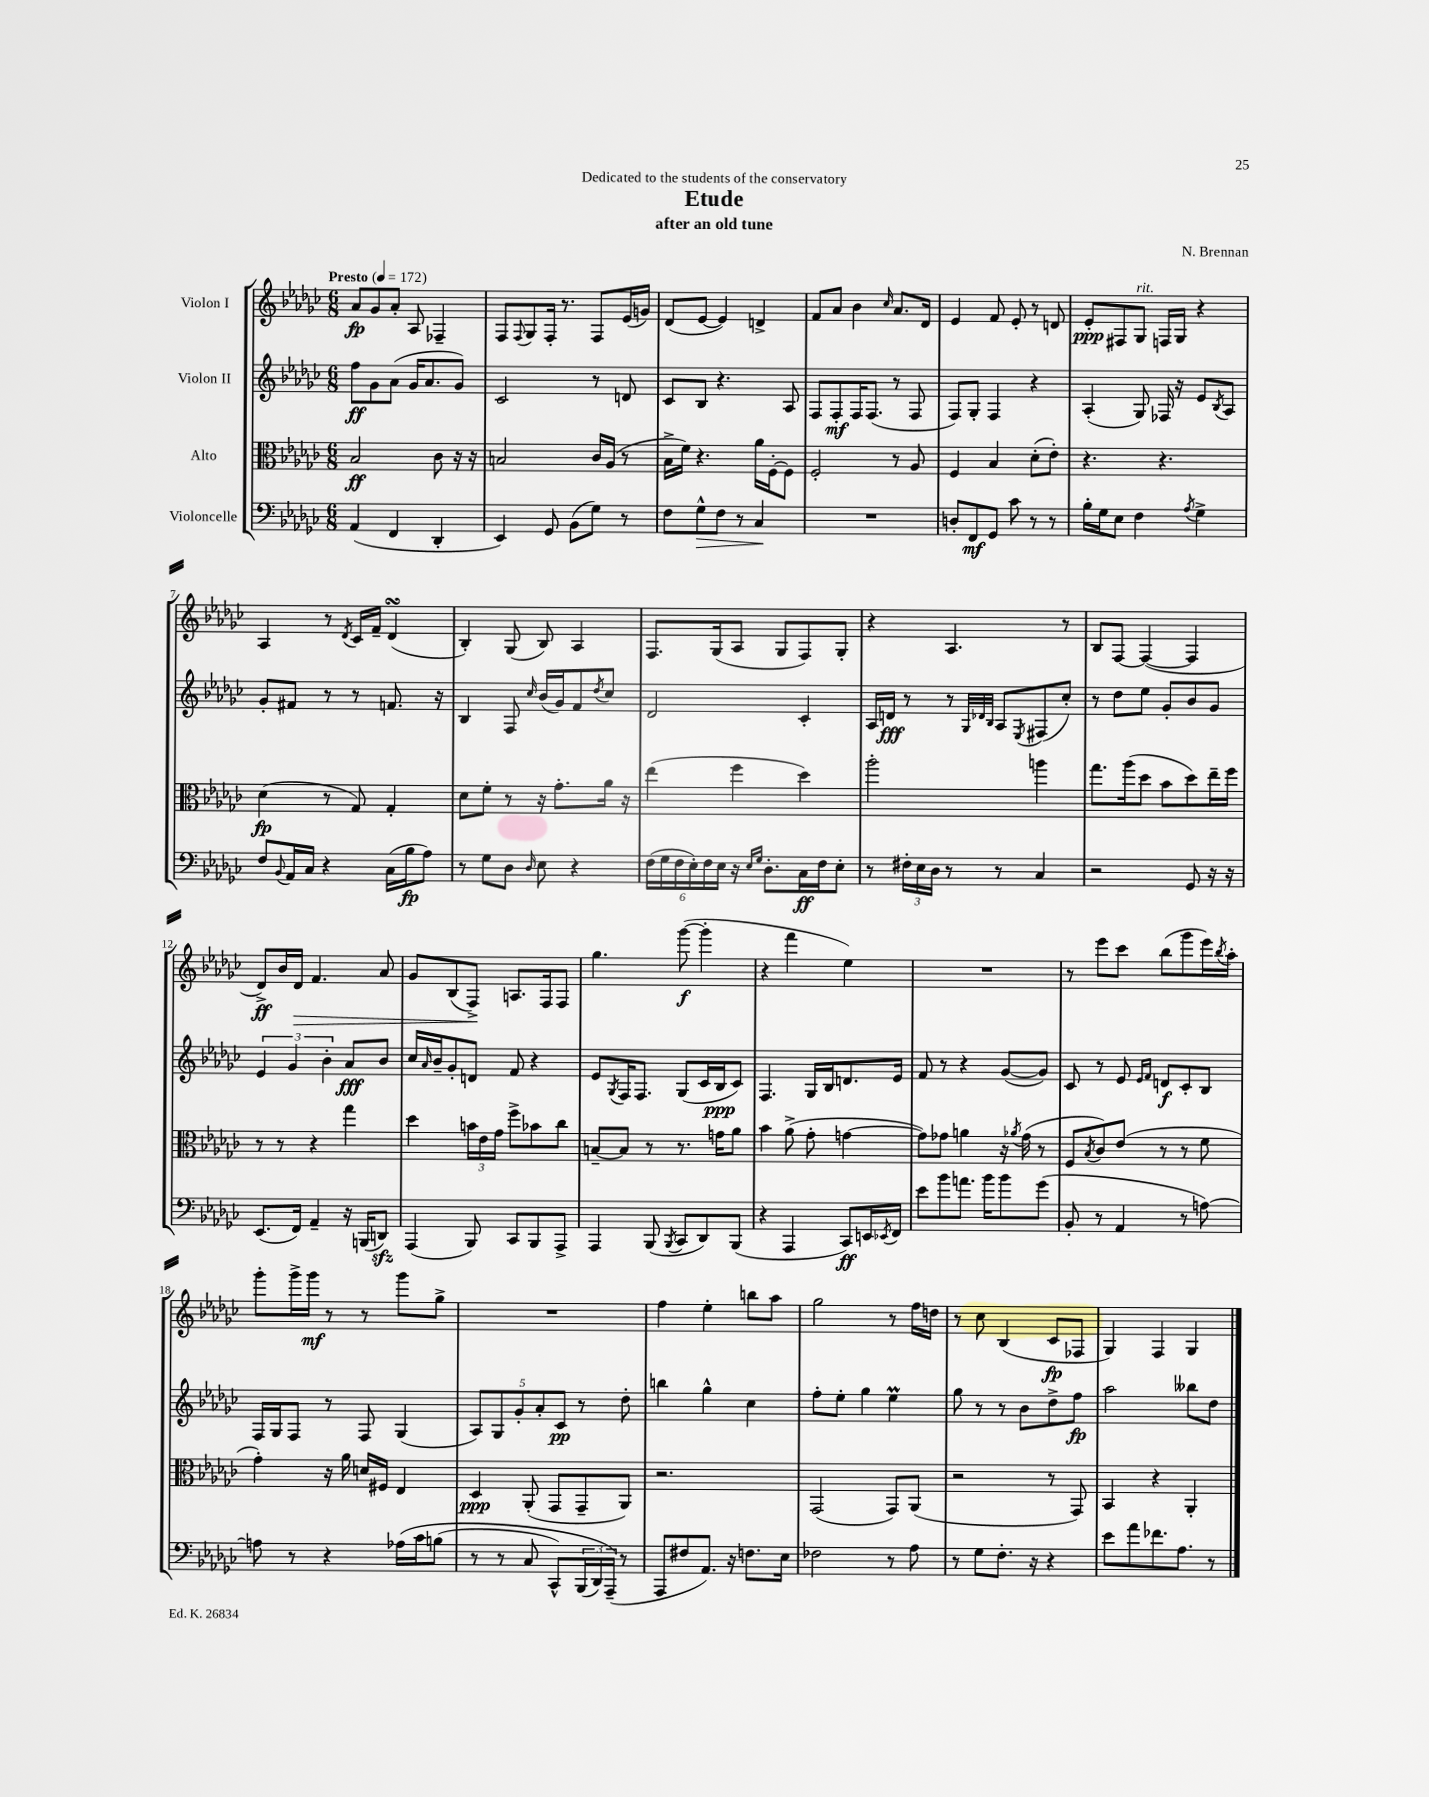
\header { title = "Etude" composer = "N. Brennan" subtitle = "after an old tune" dedication = "Dedicated to the students of the conservatory" }
<<
\new StaffGroup <<
\new Staff = "s0" \with { instrumentName = "Violon I" } {
    \clef treble \key ges \major \numericTimeSignature \time 6/8 \tempo "Presto" 4 = 172
    aes'8\fp ges'8 aes'8-. aes8 fes4-- |
    f8 \appoggiatura { f8 } ges8 f16-. r8. f8 ees'16( g'16) |
    des'8( ees'8~ ees'4) d'4-> |
    f'8 aes'8 bes'4 \grace { ces''16 } aes'8. des'16 |
    ees'4 f'8 ees'8-. r8 d'8 |
    ees'8-.\ppp fis8 ges8^\markup { \italic "rit." } f16 ges16 r4 |
    aes4 r8 \acciaccatura { des'8 } ces'16 f'16-- des'4\turn( |
    bes4-.) ges8( bes8) aes4 |
    f8. ges16( aes8 ges8 f8) ges8-. |
    r4 aes4. r8 |
    bes8 f8~ f4~( f4 |
    des'8->\ff) bes'16 des'16\> f'4. aes'8 |
    ges'8 bes8( f8->\!) a8. f16 f8 |
    ges''4. ges'''8~\f( ges'''4-. |
    r4 f'''4 ees''4) |
    R2. |
    r8 ees'''8 ces'''8 bes''8( ges'''8 ees'''16) \acciaccatura { bes''8 } aes''16-. |
    ges'''8-. ges'''16-> ges'''16\mf r8 r8 ges'''8 ges''8-> |
    R2. |
    f''4 ees''4-. b''8 aes''8 |
    ges''2 r8 f''16 d''16 |
    r8 ces''8 bes4( ces'8\fp fes8 |
    ges4) f4 ges4 \bar "|." |
}
\new Staff = "s1" \with { instrumentName = "Violon II" } {
    \clef treble \key ges \major \numericTimeSignature \time 6/8
    f''8\ff ges'8 aes'8( ges'16 aes'8. ges'8) |
    ces'2 r8 d'8 |
    ces'8 bes8 r4. aes8 |
    f8 f8-.\mf f16 f8.( r8 f8 |
    f8) ges8-. f4 r4 |
    aes4-.( ges8) fes16 r16 ees'8 \acciaccatura { bes8 } aes8 |
    ges'8-. fis'8 r8 r8 f'8. r16 |
    bes4 f8 \grace { ces''16 } bes'16( ges'16) f'8 \acciaccatura { des''8 } ces''8 |
    des'2 ces'4-. |
    aes16 d'16\fff r8 r8 \grace { ges32 des'32 bes32 } aes8 \acciaccatura { ees8 } fis8( ces''8-.) |
    r8 des''8 ees''8 ges'8-. bes'8 ges'8 |
    \tuplet 3/2 { ees'4 ges'4 bes'4-. } aes'8\fff bes'8 |
    ces''16 \grace { aes'16 } bes'16-- ges'8-. d'8 f'8 r4 |
    ees'8 \acciaccatura { ges8 } f16 f8. ges8( ces'16 bes16\ppp ces'8) |
    f4. ges16 bes16 d'8. ees'16 |
    f'8 r8 r4 ges'8~( ges'8) |
    ces'8 r8 ees'8 \grace { ees'16 f'16 } d'8\f ces'8-. bes8 |
    f16 ges16 f8 r8 f8 ges4( |
    \tuplet 5/4 { aes8) ges8 ges'8-. aes'8-. ces'8\pp } r8 des''8-. |
    b''4 ges''4-^ ces''4 |
    f''8-. ees''8-. ges''4 ees''4\prall |
    ges''8 r8 r8 bes'8 des''8-> f''8\fp |
    aes''2 beses''8 des''8 \bar "|." |
}
\new Staff = "s2" \with { instrumentName = "Alto" } {
    \clef alto \key ges \major \numericTimeSignature \time 6/8
    bes2\ff ces'8 r16 r16 |
    b2 ces'16 aes16( r8 |
    bes16-> f'16) r4. aes'16 f16~-. f8 |
    f2-. r8 aes8 |
    f4 bes4 des'8-.( ees'8-.) |
    r4. r4. |
    des'4\fp( r8 ges8) ges4-. |
    des'8 f'8-. r8 r16 ges'8.-. aes'16 r16 |
    ees''4( f''4 des''4) |
    aes''2-. a''4 |
    ges''8. aes''16( des''8 bes'8 des''8) ees''16-- f''16 |
    r8 r8 r4 ges''4 |
    des''4 \tuplet 3/2 { b'16 ees'16 ges'16 } f''8-> bes'8 ces''8 |
    b8~-- b8 r8 r8. g'16 aes'8 |
    bes'4 aes'8->( ges'8-. g'4~ |
    g'8) ges'8 a'4 r16 \acciaccatura { aes'8 } ges'16( r8 |
    f8 \acciaccatura { bes8 } ces'8) ees'8( r8 r8 f'8 |
    ges'4-.) r16 aes'16 d'16 fis16 ees4 |
    des4\ppp aes,8-.( ges,8 ges,8-- aes,8) |
    r2. |
    ges,2( ges,8) aes,8( |
    r2 r8 ges,8) |
    bes,4 r4 aes,4-. \bar "|." |
}
\new Staff = "s3" \with { instrumentName = "Violoncelle" } {
    \clef bass \key ges \major \numericTimeSignature \time 6/8
    aes,4( f,4 des,4-. |
    ees,4) ges,8 bes,8( ges8) r8 |
    f8 ges8-^\> f8 r8 ces4\! |
    R2. |
    d8-. f,8\mf ges,8 ces'8 r8 r8 |
    bes16-. ges16 ees8 f4 \acciaccatura { aes8 } ges4-> |
    f8 \appoggiatura { bes,8 } aes,16 ces16 r4 ces16( bes16\fp aes8) |
    r8 ges8 des8 \grace { des16 } ees8 r4 |
    \tuplet 6/4 { f16( ges16 f16 ees16-.) f16 ees16 } r16 \grace { ees16 ges16 } des8.-. ces16\ff f16 ees8-. |
    r8 \tuplet 3/2 { fis16-. ees16 des16 } r8 r8 ces4 |
    r2 ges,8 r16 r16 |
    ees,8.( f,16) aes,4-- r16 b,,16( d,8\sfz) |
    aes,,4( bes,,8) ces,8 bes,,8 aes,,8-> |
    aes,,4 bes,,8( \acciaccatura { bes,,8 } ces,8 des,8) bes,,8( |
    r4 aes,,4 ces,8\ff) e,16 \acciaccatura { ees,8 } f,16 |
    ees'8 bes'8 a'8. bes'16 bes'8 ges'8( |
    bes,8-. r8 aes,4 r8 a8~) |
    a8 r8 r4 aes16\( ces'16 b8( |
    r8 r8 ces8 ces,8-^) \tuplet 3/2 { bes,,16( des,16) aes,,16--(\) } r8 |
    aes,,8 fis8 aes,8.) r16 f8. ees16 |
    fes2 r8 aes8 |
    r8 ges8 f8.-. r16 r4 |
    ees'8 aes'8 fes'8. aes8. r8 \bar "|." |
}
>>
>>
